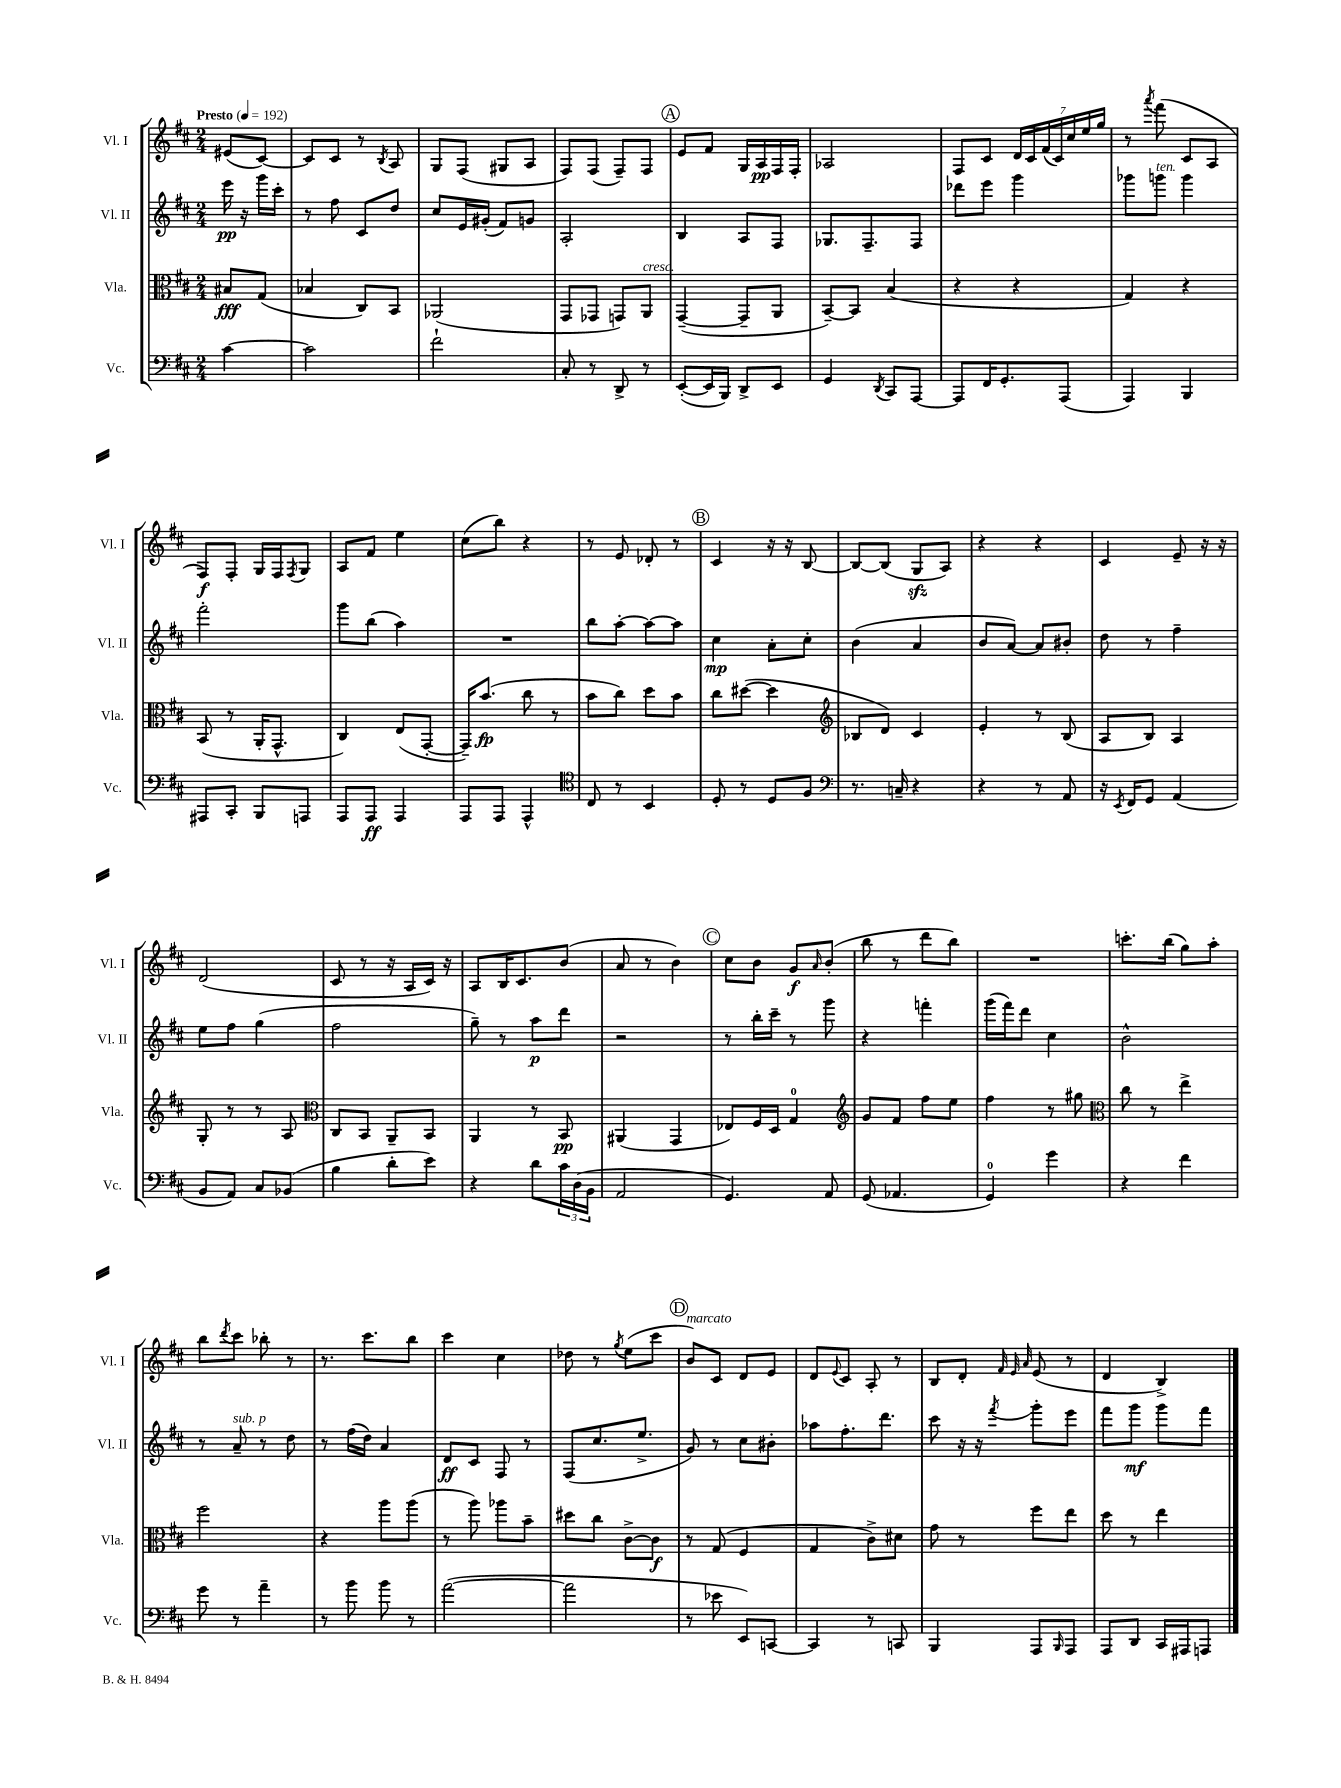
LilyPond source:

<<
\new StaffGroup <<
\new Staff = "s0" \with { instrumentName = "Vl. I" shortInstrumentName = "Vl. I" } {
    \clef treble \key d \major \numericTimeSignature \time 2/4 \partial 4 \tempo "Presto" 4 = 192
    eis'8( cis'8~) |
    cis'8 cis'8 r8 \acciaccatura { b8 } a8 |
    g8 fis8( gis8 a8 |
    fis8) fis8( fis8--) fis8 |
    \mark \markup { \circle "A" } e'8 fis'8 g16 a16\pp fis16 fis16-. |
    aes2 |
    fis8 cis'8 \tuplet 7/4 { d'16 cis'16 fis'16( cis'16) cis''16 e''16 g''16 } |
    r8 \acciaccatura { a'''8 } fis'''8( cis'8 a8 |
    fis8\f) fis8-. g16 fis16 \acciaccatura { fis8 } g8 |
    a8 fis'8 e''4 |
    cis''8( b''8) r4 |
    r8 e'8 des'8-. r8 |
    \mark \markup { \circle "B" } cis'4 r16 r16 b8~ |
    b8~ b8( g8\sfz a8) |
    r4 r4 |
    cis'4 e'8-- r16 r16 |
    d'2( |
    cis'8 r8 r16 a16 cis'16) r16 |
    a8 b16 cis'8. b'8( |
    a'8 r8 b'4) |
    \mark \markup { \circle "C" } cis''8 b'8 g'8\f \grace { a'16 } b'8-.( |
    b''8 r8 d'''8 b''8) |
    R2 |
    c'''8.-. b''16( g''8) a''8-. |
    b''8 \acciaccatura { d'''8 } cis'''8 bes''8-. r8 |
    r8. cis'''8. b''8 |
    cis'''4 cis''4 |
    des''8 r8 \acciaccatura { g''8 } e''8( cis'''8 |
    \mark \markup { \circle "D" } b'8^\markup { \italic "marcato" }) cis'8 d'8 e'8 |
    d'8 \appoggiatura { e'8 } cis'8 a8-. r8 |
    b8 d'8-. \grace { fis'32 e'32 a'32 } e'8( r8 |
    d'4 b4->) \bar "|." |
}
\new Staff = "s1" \with { instrumentName = "Vl. II" shortInstrumentName = "Vl. II" } {
    \clef treble \key d \major \numericTimeSignature \time 2/4 \partial 4
    e'''16\pp r16 g'''16 cis'''16-. |
    r8 fis''8 cis'8 d''8 |
    cis''8 e'16 gis'16-.( fis'8) g'8 |
    a2-. |
    \mark \markup { \circle "A" } b4 a8 fis8 |
    ges8. fis8.-- fis8 |
    des'''8 e'''8 g'''4 |
    ges'''8 g'''8^\markup { \italic "ten." } g'''4 |
    fis'''2-. |
    g'''8 b''8( a''4) |
    R2 |
    b''8 a''8~-. a''8~ a''8 |
    \mark \markup { \circle "B" } cis''4\mp a'8-. cis''8-. |
    b'4( a'4 |
    b'8 a'8~) a'8 bis'8-. |
    d''8 r8 fis''4-- |
    e''8 fis''8 g''4( |
    fis''2 |
    g''8--) r8 a''8\p d'''8 |
    r2 |
    \mark \markup { \circle "C" } r8 b''16-. cis'''16-- r8 g'''8 |
    r4 f'''4-. |
    g'''16( fis'''16) d'''8 cis''4 |
    b'2-^ |
    r8 a'8--^\markup { \italic "sub. p" } r8 d''8 |
    r8 fis''16( d''16) a'4 |
    d'8\ff cis'8 fis8 r8 |
    fis8( cis''8. e''8.-> |
    \mark \markup { \circle "D" } g'8) r8 cis''8 bis'8-. |
    aes''8 fis''8.-. d'''8. |
    cis'''8 r16 r16 \acciaccatura { fis'''8 } g'''8-. e'''8 |
    fis'''8 g'''8\mf g'''8 fis'''8 \bar "|." |
}
\new Staff = "s2" \with { instrumentName = "Vla." shortInstrumentName = "Vla." } {
    \clef alto \key d \major \numericTimeSignature \time 2/4 \partial 4
    bis8\fff g8( |
    bes4 cis8) b,8 |
    aes,2( |
    g,8 ges,8 g,8) a,8^\markup { \italic "cresc." } |
    \mark \markup { \circle "A" } g,4~--( g,8-- a,8 |
    b,8~--) b,8 b4( |
    r4 r4 |
    g4) r4 |
    b,8( r8 a,16-. g,8.-^ |
    cis4) e8( g,8~-. |
    g,16--) b'8.\fp( cis''8 r8 |
    b'8 cis''8) d''8 b'8 |
    \mark \markup { \circle "B" } cis''8 dis''8~( dis''4 |
    \clef treble bes8 d'8) cis'4 |
    e'4-. r8 b8( |
    a8 b8) a4 |
    g8-. r8 r8 a8 |
    \clef alto cis8 b,8 a,8-- b,8 |
    a,4 r8 b,8\pp |
    ais,4( g,4 |
    \mark \markup { \circle "C" } ees8) fis16 d16 g4-0 |
    \clef treble g'8 fis'8 fis''8 e''8 |
    fis''4 r8 gis''8 |
    \clef alto cis''8 r8 e''4-> |
    fis''2 |
    r4 a''8 a''8( |
    r8 a''8) aes''8 b'8-- |
    dis''8 cis''8 cis'8~-> cis'8\f |
    \mark \markup { \circle "D" } r8 g8( fis4 |
    g4 cis'8->) dis'8 |
    g'8 r8 fis''8 e''8 |
    d''8 r8 e''4 \bar "|." |
}
\new Staff = "s3" \with { instrumentName = "Vc." shortInstrumentName = "Vc." } {
    \clef bass \key d \major \numericTimeSignature \time 2/4 \partial 4
    cis'4~ |
    cis'2 |
    fis'2-! |
    cis8-. r8 d,8-> r8 |
    \mark \markup { \circle "A" } e,8~-.( e,16 b,,16) d,8-> e,8 |
    g,4 \acciaccatura { d,8 } cis,8 a,,8~ |
    a,,8 fis,16 g,8.-. a,,8( |
    a,,4) b,,4 |
    ais,,8 cis,8-. b,,8 a,,8 |
    a,,8 a,,8\ff a,,4 |
    a,,8 a,,8 a,,4-^ |
    \clef tenor cis8 r8 b,4 |
    \mark \markup { \circle "B" } d8-. r8 d8 fis8 |
    \clef bass r8. c16-- r4 |
    r4 r8 a,8 |
    r16 \acciaccatura { e,8 } fis,16 g,8 a,4( |
    b,8 a,8) cis8 bes,8( |
    b4 d'8-. e'8) |
    r4 d'8 \tuplet 3/2 { cis'16 d16( b,16 } |
    a,2 |
    \mark \markup { \circle "C" } g,4.) a,8 |
    g,8( aes,4. |
    g,4-0) g'4 |
    r4 fis'4 |
    g'8 r8 a'4-- |
    r8 b'8 b'8 r8 |
    a'2~( |
    a'2 |
    \mark \markup { \circle "D" } r8 ees'8 e,8) c,8~ |
    c,4 r8 c,8 |
    b,,4 a,,8 \grace { b,,16 } a,,8 |
    a,,8 d,8 cis,16 ais,,16 a,,8 \bar "|." |
}
>>
>>
\layout { \context { \Score \remove "Bar_number_engraver" } }
